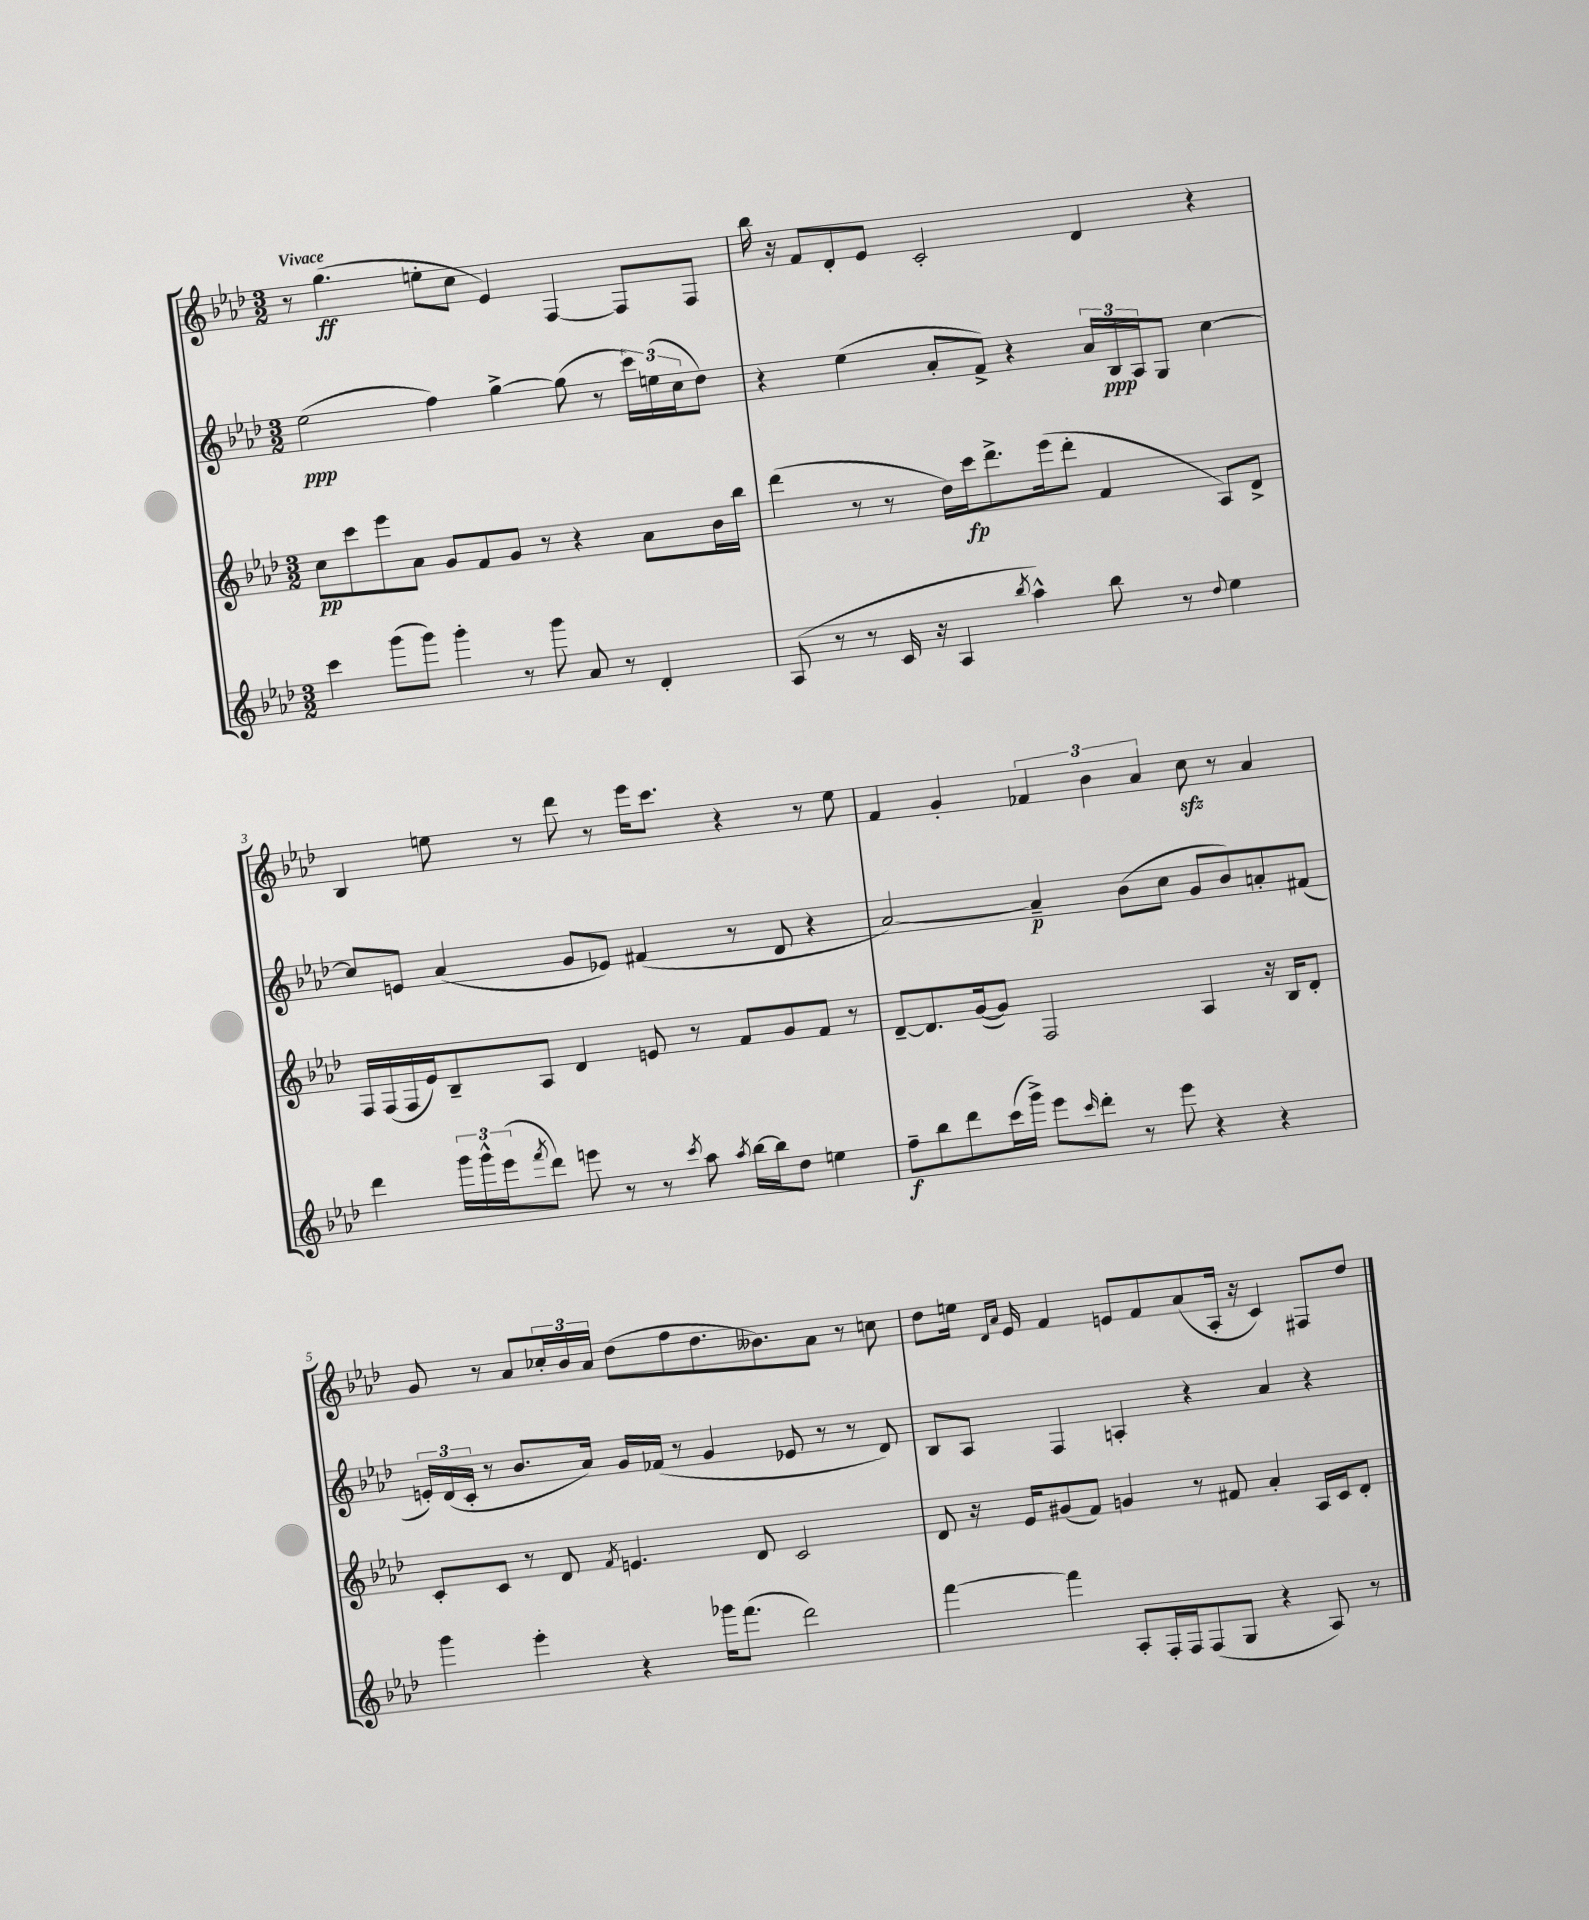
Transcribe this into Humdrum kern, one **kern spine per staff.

**kern	**kern	**kern	**kern
*staff4	*staff3	*staff2	*staff1
*clefG2	*clefG2	*clefG2	*clefG2
*k[b-e-a-d-]	*k[b-e-a-d-]	*k[b-e-a-d-]	*k[b-e-a-d-]
*M3/2	*M3/2	*M3/2	*M3/2
4ccc	8cc	(2ee-	8r
.	8ccc	.	(4.gg
(8ggg	8eee-	.	.
8ggg)	8a-	.	.
4ggg'	8g	4ff)	8ee'
.	8f	.	8cc
8r	8g	[4gg^	4e-)
8ggg	8r	.	.
8a-	4r	(8gg]	[4F
8r	.	8r	.
4d-'	8a-	24ccc)	8F]
.	.	(24ee	.
.	.	24cc	.
.	16b-	8dd-)	8F
.	16bb-	.	.
=	=	=	=
(8A-	(4ddd-	4r	16bb-
.	.	.	16r
8r	.	.	8f
8r	8r	(4ee-	8d-'
16c	8r	.	8e-
16r	.	.	.
4A-	16dd-)	8a-'	2c'
.	16ccc	.	.
.	8.ddd-^	8f^)	.
8qbb-	.	.	.
4aa-^^)	.	4r	.
.	(16eee-	.	.
.	8ddd-'	.	.
8bb-	4f	24a-	4d-
.	.	24B-	.
.	.	24A-	.
8r	.	8G	.
8qqdd-	.	.	.
4ee-	8A-)	[4cc	4r
.	8d-^	.	.
=	=	=	=
4ddd-	16F	8cc]	4B-
.	(16F	.	.
.	16F	8e	.
.	16e-)	.	.
24ggg	8B-~	(4a-	8ee
24ggg^^	.	.	.
(24eee-	.	.	.
8qfff	.	.	.
8ddd-)	8A-	.	8r
8eee	4d-	8g	8ddd-
8r	.	8e-)	8r
8r	8e	(4f#	16eee-
.	.	.	8.ccc
8qccc	.	.	.
8aa-	8r	.	.
8qaa-	.	.	.
[16bb-	8f	8r	4r
16bb-]	.	.	.
8dd-	8g	8d-	.
4ee	8f	4r	8r
.	8r	.	8ee
=	=	=	=
8ff~	[8d-~	[2a-)	4f
8bb-	8.d-]	.	.
8ddd-	.	.	4g'
.	([16g	.	.
(16ccc	8g])	.	.
16ggg^)	.	.	.
8eee-	2F	4a-~]	6f-
16qqccc	.	.	.
8ddd-'	.	.	.
.	.	.	6b-
8r	.	(8b-	.
.	.	.	6a-
8eee-	.	8cc	.
4r	4A-	8g	8cc
.	.	8b-)	8r
4r	16r	8a'	4a-
.	16B-	.	.
.	8d-'	(8f#	.
=	=	=	=
4ggg	8c'	24e')	8g
.	.	(24d-	.
.	.	24c'	.
.	8c	8r	8r
4eee-'	8r	8.b-	8a-
.	8d-	.	24cc-'
.	.	.	24b-
.	.	16a-)	.
.	.	.	24a-
.	8qf	.	.
4r	4.e	16g	(8dd-
.	.	(16f-	.
.	.	8r	8ff
16ggg-	.	4g	8.dd-
(8.fff	.	.	.
.	8d-	.	.
.	.	.	8.b--)
2ddd-)	2c	8e-	.
.	.	8r	8a-
.	.	8r	8r
.	.	8d-)	8cc
=	=	=	=
[4fff	8d-	8B-	8dd-
.	16r	8A-	16ee
.	.	.	16qqd-
.	.	.	16qqa-
.	16e-	.	16e-
4fff]	(8g#	4F	4f
.	8f)	.	.
8A-'	4g	4A'	8e
16F'	.	.	8f
16F	.	.	.
(8F	8r	4r	(8a-
8G	8f#	.	16A-'
.	.	.	16r
4r	4a-'	4a-	4c)
8A-)	16A-	4r	8F#
.	16c	.	.
8r	8d-'	.	8dd-
==	==	==	==
*-	*-	*-	*-
